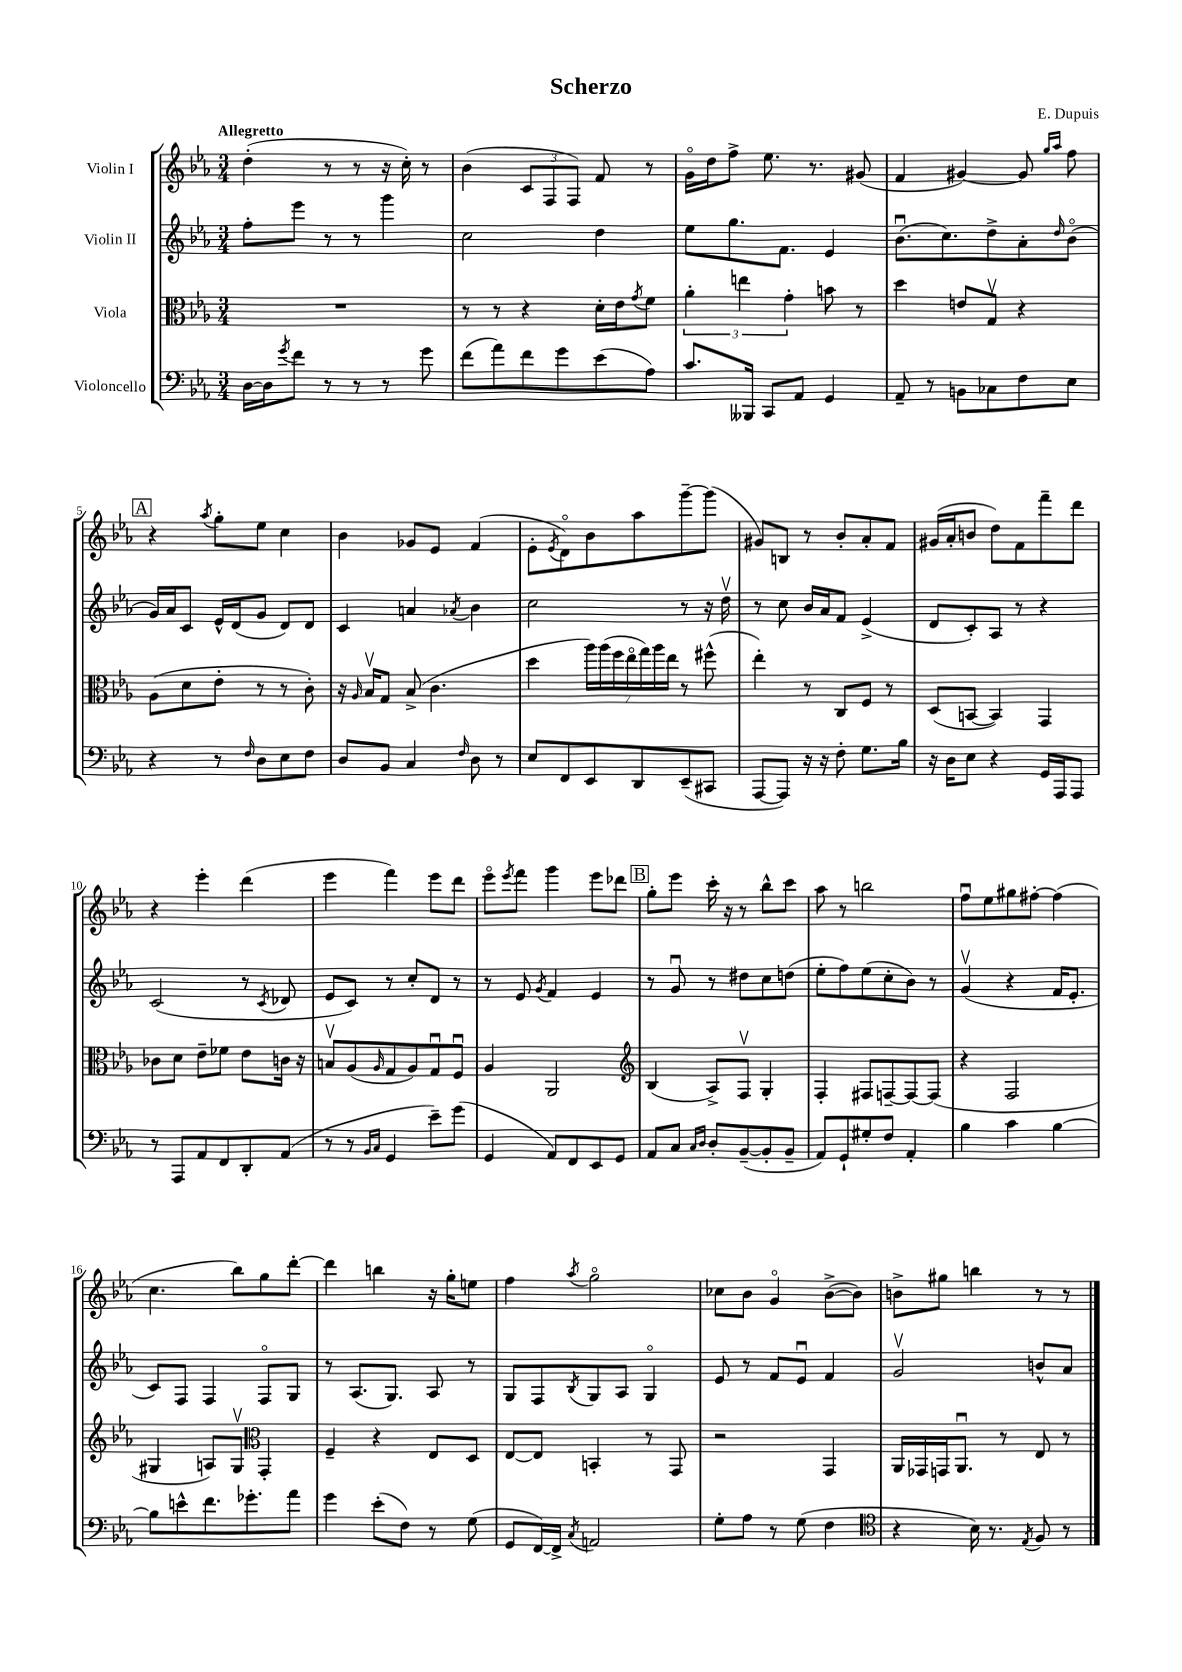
\header { title = "Scherzo" composer = "E. Dupuis" }
<<
\new StaffGroup <<
\new Staff = "s0" \with { instrumentName = "Violin I" } {
    \clef treble \key ees \major \numericTimeSignature \time 3/4 \tempo "Allegretto"
    d''4-.( r8 r8 r16 c''16-.) r8 |
    bes'4( \tuplet 3/2 { c'8 f8 f8) } f'8 r8 |
    g'16\flageolet d''16 f''8-> ees''8. r8. gis'8( |
    f'4 gis'4~) gis'8 \grace { g''16 aes''16 } f''8 |
    \mark \markup { \box "A" } r4 \acciaccatura { aes''8 } g''8-. ees''8 c''4 |
    bes'4 ges'8 ees'8 f'4( |
    ees'8-. \acciaccatura { ees'8 } d'8\flageolet) bes'8 aes''8 g'''8~-- g'''8( |
    gis'8) b8 r8 bes'8-. aes'8-. f'8 |
    gis'16( aes'16-. b'8 d''8) f'8 f'''8-- d'''8 |
    r4 ees'''4-. d'''4( |
    ees'''4 f'''4) ees'''8 d'''8 |
    ees'''8\flageolet \acciaccatura { ees'''8 } f'''8 g'''4 ees'''8 des'''8 |
    \mark \markup { \box "B" } g''8-. ees'''8 c'''16-. r16 r8 bes''8-^ c'''8 |
    aes''8 r8 b''2 |
    f''8\downbow ees''8 gis''8 fis''8~-. fis''4( |
    c''4. bes''8) g''8 d'''8~-. |
    d'''4 b''4 r16 g''16-. e''8 |
    f''4 \acciaccatura { aes''8 } g''2\flageolet |
    ces''8 bes'8 g'4\flageolet bes'8~->( bes'8) |
    b'8-> gis''8 b''4 r8 r8 \bar "|." |
}
\new Staff = "s1" \with { instrumentName = "Violin II" } {
    \clef treble \key ees \major \numericTimeSignature \time 3/4
    f''8-. ees'''8 r8 r8 g'''4 |
    c''2 d''4 |
    ees''8 g''8. f'8. ees'4 |
    bes'8.\downbow( c''8.) d''8-> aes'8-. \grace { d''16 } bes'8\flageolet( |
    \mark \markup { \box "A" } g'16) aes'16 c'8 ees'16-^ d'16( g'8 d'8) d'8 |
    c'4 a'4 \acciaccatura { aes'8 } bes'4 |
    c''2 r8 r16 d''16\upbow |
    r8 c''8 bes'16 aes'16 f'8 ees'4->( |
    d'8 c'8-.) aes8 r8 r4 |
    c'2( r8 \acciaccatura { c'8 } des'8 |
    ees'8 c'8) r8 c''8-. d'8 r8 |
    r8 ees'8 \acciaccatura { g'8 } f'4 ees'4 |
    \mark \markup { \box "B" } r8 g'8\downbow r8 dis''8 c''8 d''8( |
    ees''8-. f''8) ees''8( c''8-. bes'8) r8 |
    g'4\upbow( r4 f'16 ees'8.-. |
    c'8) f8 f4 f8\flageolet g8 |
    r8 aes8.( g8.) aes8 r8 |
    g8 f8 \acciaccatura { bes8 } g8 aes8 g4\flageolet |
    ees'8 r8 f'8 ees'8\downbow f'4 |
    g'2\upbow b'8-^ aes'8 \bar "|." |
}
\new Staff = "s2" \with { instrumentName = "Viola" } {
    \clef alto \key ees \major \numericTimeSignature \time 3/4
    R2. |
    r8 r8 r4 d'16-. ees'16 \acciaccatura { g'8 } f'8 |
    \tuplet 3/2 { aes'4-. e''4 g'4-. } b'8 r8 |
    d''4 e'8 g8\upbow r4 |
    \mark \markup { \box "A" } aes8( d'8 ees'8-. r8 r8 c'8-.) |
    r16 \grace { aes16 } bes16\upbow g8 bes8->( c'4. |
    d''4 \tuplet 7/4 { aes''16) aes''16( f''16 ees''16\flageolet g''16) aes''16 ees''16 } r8 fis''8-^( |
    ees''4-.) r8 c8 f8 r8 |
    d8( b,8~ b,4) g,4 |
    ces'8 d'8 ees'8-- fes'8 ees'8 c'16 r16 |
    b8\upbow aes8( \grace { aes16 } g8 aes8) g8\downbow f8\downbow |
    aes4 aes,2 |
    \mark \markup { \box "B" } \clef treble bes4( aes8->) f8\upbow g4-. |
    f4-. fis8 f8~-- f8~ f8( |
    r4 f2 |
    gis4 a8) gis8\upbow \clef alto g,4-. |
    f4-- r4 ees8 d8 |
    ees8~ ees8 b,4-. r8 g,8 |
    r2 g,4 |
    aes,16 ges,16 g,16 aes,8.\downbow r8 ees8 r8 \bar "|." |
}
\new Staff = "s3" \with { instrumentName = "Violoncello" } {
    \clef bass \key ees \major \numericTimeSignature \time 3/4
    d16~ d16 \acciaccatura { g'8 } f'8 r8 r8 r8 g'8 |
    f'8( aes'8) f'8 g'8 ees'8( aes8) |
    c'8. beses,,16 c,8 aes,8 g,4 |
    aes,8-- r8 b,8 ces8 f8 ees8 |
    \mark \markup { \box "A" } r4 r8 \grace { f16 } d8 ees8 f8 |
    d8 bes,8 c4 \grace { f16 } d8 r8 |
    ees8 f,8 ees,8 d,8 ees,8--( cis,8 |
    aes,,8~ aes,,8) r16 r16 f8-. g8. bes16 |
    r16 d16 ees8 r4 g,16 aes,,16 aes,,8 |
    r8 aes,,8 aes,8 f,8 d,8-. aes,8( |
    r8 r8 \grace { bes,16 c16 } g,4 ees'8--) g'8( |
    g,4 aes,8) f,8 ees,8 g,8 |
    \mark \markup { \box "B" } aes,8 c8 \grace { c16 d16 } d8-. bes,8~--( bes,8-. bes,8-- |
    aes,8) g,8-! gis8-. f8 aes,4-. |
    bes4 c'4 bes4~ |
    bes8 e'8-^ f'8. ges'8.-. aes'8 |
    g'4 ees'8-.( f8) r8 g8( |
    g,8 f,16~) f,16-> \acciaccatura { c8 } a,2 |
    g8-. aes8 r8 g8( f4 |
    \clef tenor r4 bes16) r8. \acciaccatura { ees8 } f8 r8 \bar "|." |
}
>>
>>
